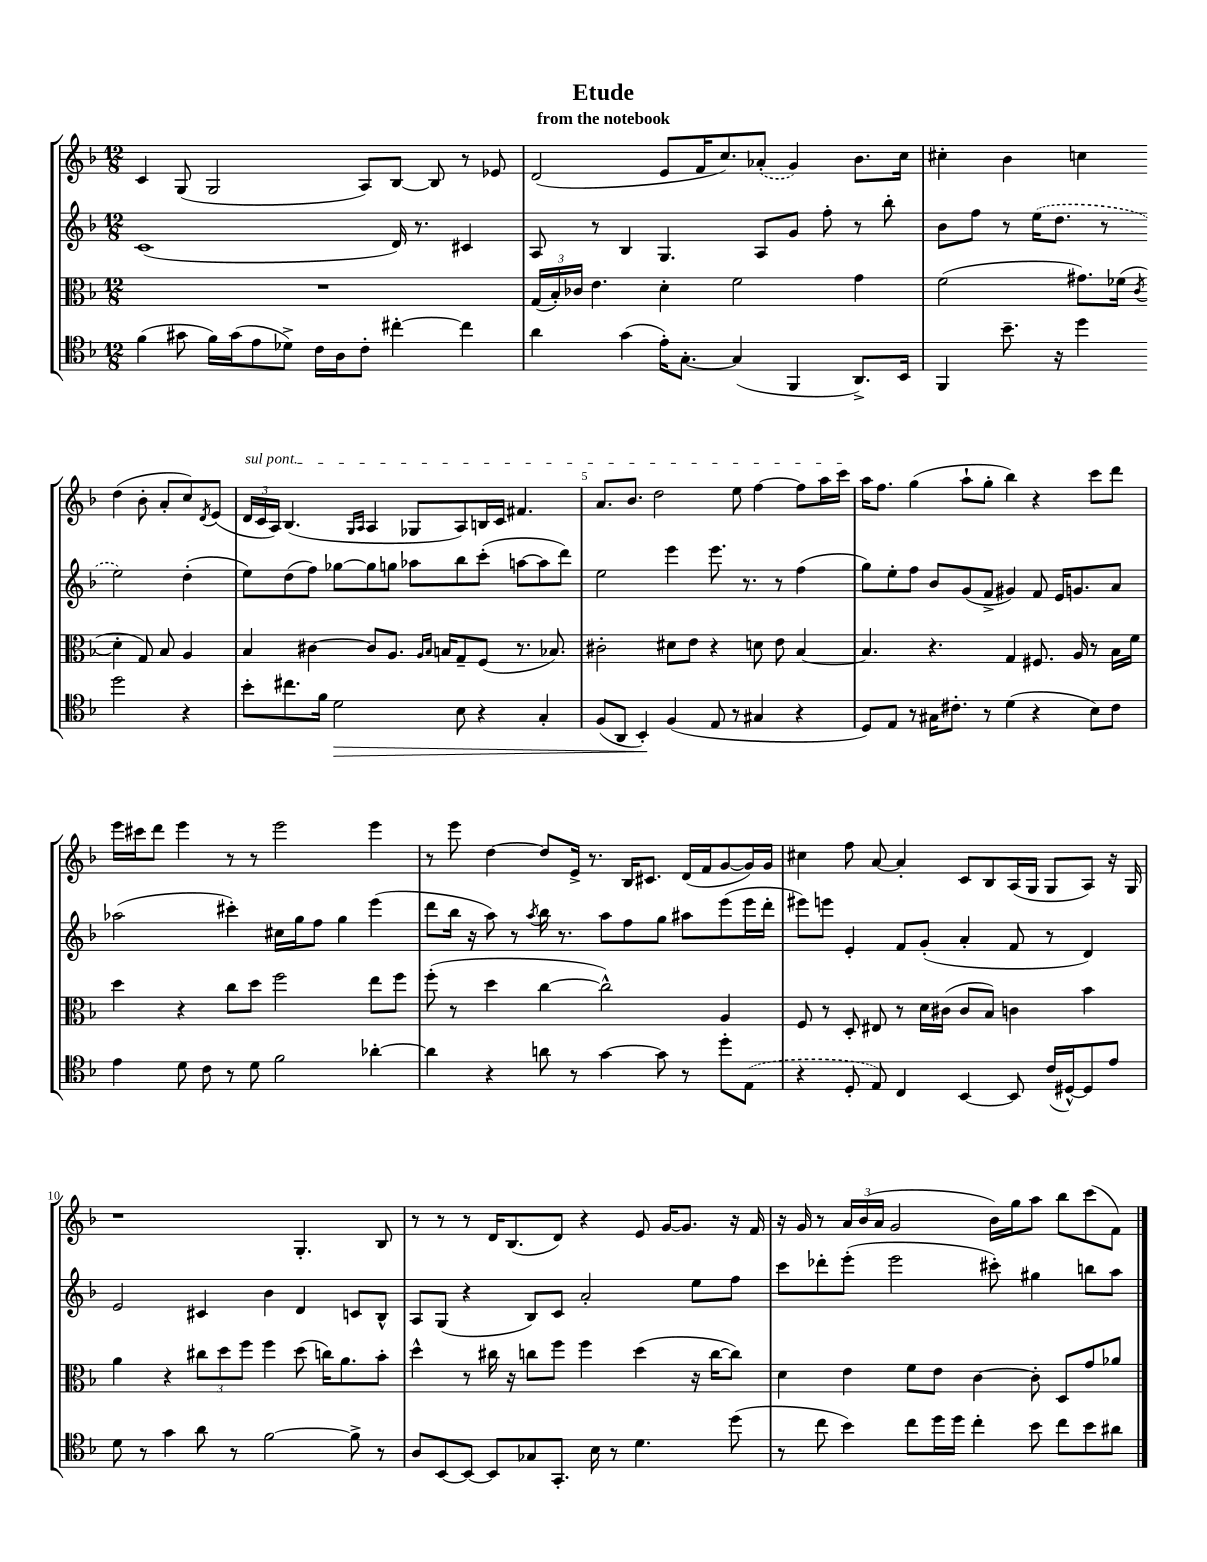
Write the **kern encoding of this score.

**kern	**kern	**kern	**kern
*staff4	*staff3	*staff2	*staff1
*clefC4	*clefC3	*clefG2	*clefG2
*k[b-]	*k[b-]	*k[b-]	*k[b-]
*M12/8	*M12/8	*M12/8	*M12/8
(4f	1.r	(1c	4c
8g#	.	.	(8G
16f)	.	.	2G
(16g#	.	.	.
8e	.	.	.
8d-^)	.	.	.
16c	.	.	.
16A	.	.	.
8c'	.	.	8A)
[4cc#'	.	16d)	[8B-
.	.	8.r	.
.	.	.	8B-]
4cc#]	.	4c#	8r
.	.	.	8e-
=	=	=	=
4a	(24G	8A	(2d
.	24B-')	.	.
.	24c-	.	.
.	4.e	8r	.
(4g	.	4B-	.
16e')	4d'	4.G	8e
[8.G'	.	.	.
.	.	.	16f
.	.	.	8.cc)
(4G]	2f	.	.
.	.	8A	(8a-'
4FF	.	8g	4g)
.	.	8ff'	.
8.AA^)	4g	8r	8.b-
.	.	8bb-'	.
16BB-	.	.	16cc
=	=	=	=
4FF	(2f	8b-	4cc#'
.	.	8ff	.
8.b-~	.	8r	4b-
.	.	(16ee	.
16r	.	8.dd	.
4dd	8.g#)	.	4cc
.	.	8r	.
.	(16f-	.	.
.	8qc	.	.
2dd	4d'	2ee)	(4dd
.	8G)	.	8b-'
.	8B-	.	8a'
4r	4A	(4dd'	8cc)
.	.	.	8qd
.	.	.	(8e
=	=	=	=
8b-'	4B-	8ee)	24d
.	.	.	24c
.	.	.	24A)
8.cc#	.	(8dd	(4.B-
.	[4c#	8ff)	.
16f	.	.	.
2d	.	[8gg-	.
.	.	.	16qqG
.	.	.	16qqA
.	8c#]	8gg-]	4A
.	8.A	8gg	.
.	.	8aa-	8G-
.	16qqA	.	.
.	16qqB-	.	.
.	16B	.	.
8B-	8G~	8bb-	8A)
4r	(8F	(8ccc'	16B
.	.	.	16c
.	8.r	[8aa	4.f#
4G'	.	8aa]	.
.	8.B-)	.	.
.	.	8ddd)	.
=	=	=	=
(8F	2c#'	2ee	8.a
8AA	.	.	.
.	.	.	8.b-
4BB-')	.	.	.
.	.	.	2dd
(4F	8d#	4eee	.
.	8e	.	.
8E	4r	8.eee	.
8r	.	.	8ee
.	.	8.r	.
4G#	8d	.	[4ff
.	8e	8r	.
4r	[4B-	(4ff	8ff]
.	.	.	16aa
.	.	.	16ccc
=	=	=	=
8D)	4.B-]	8gg)	16aa
.	.	.	8.ff
8E	.	8ee'	.
8r	.	8ff	(4gg
16G#	4.r	8b-	.
8.c#'	.	.	.
.	.	(8g	8aa`
8r	.	8f^	8gg'
(4d	4G	4g#)	4bb-)
4r	8.F#	8f	4r
.	.	16e	.
.	16A	8.g	.
8B-)	8r	.	8ccc
8c#	16B-	8a	8ddd
.	16f	.	.
=	=	=	=
4e	4dd	(2aa-	16eee
.	.	.	16ccc#
.	.	.	8ddd
8d	4r	.	4eee
8c	.	.	.
8r	8cc	4ccc#')	8r
8d	8dd	.	8r
2f	2ff	16cc#	2eee
.	.	16gg	.
.	.	8ff	.
.	.	4gg	.
[4a-'	8ee	(4eee	4eee
.	8ff	.	.
=	=	=	=
4a-]	(8ff'	8ddd	8r
.	8r	16bb-	8eee
.	.	16r	.
4r	4dd	8aa)	[4dd
.	.	8r	.
.	.	8qaa	.
8a	[4cc	16bb-	8dd]
.	.	8.r	.
8r	.	.	16e^
.	.	.	8.r
[4g	2cc^^])	8aa	.
.	.	8ff	16B-
.	.	.	8.c#
8g]	.	8gg	.
8r	.	8aa#	(16d
.	.	.	16f
8dd'	4A	(8eee	[8g
(8E	.	16eee	16g])
.	.	16ddd'	16g
=	=	=	=
4r	8F	8eee#)	4cc#
.	8r	8eee	.
8D'	8D'	4e'	8ff
8E)	8E#	.	[8a
4C	8r	8f	4a']
.	16d	(8g'	.
.	(16c#	.	.
[4BB-	8c#	4a'	8c
.	8B-)	.	8B-
8BB-]	4c	8f	(16A
.	.	.	16G
(16c	.	8r	8G
[16D#^^)	.	.	.
8D#]	4b-	4d)	8A)
8e	.	.	16r
.	.	.	16G
=	=	=	=
8d	4a	2e	1r
8r	.	.	.
4g	4r	.	.
8a	12cc#	4c#	.
.	12dd	.	.
8r	.	.	.
.	12ff	.	.
[2f	4ff	4b-	.
.	(8dd	4d	4.G'
.	16cc)	.	.
.	8.a	.	.
8f^]	.	8c	.
8r	8b-'	8B-^^	8B-
=	=	=	=
8A	4dd^^	8A	8r
[8BB-	.	(8G	8r
8BB-_	8r	4r	8r
8BB-]	16cc#	.	16d
.	16r	.	(8.B-
8G-	8cc	8B-)	.
8.GG'	8ff	8c	8d)
.	4ff	2a'	4r
16B-	.	.	.
8r	.	.	.
4.d	(4dd	.	8e
.	.	.	[16g
.	.	.	8.g]
.	16r	8ee	.
.	[16cc	.	.
(8dd	8cc])	8ff	16r
.	.	.	16f
=	=	=	=
8r	4d	8ccc	16r
.	.	.	16g
8cc	.	8ddd-'	8r
4b-)	4e	(8eee'	24a
.	.	.	(24b-
.	.	.	24a
.	.	2eee	2g
8cc	8f	.	.
16dd	8e	.	.
16dd	.	.	.
4cc'	[4c	.	.
.	.	8ccc#')	16b-)
.	.	.	16gg
8b-	8c']	4gg#	8aa
8cc	8D	.	8bb-
8b-	8g	8bb	(8ccc
8a#	8a-	8aa	8f)
==	==	==	==
*-	*-	*-	*-
